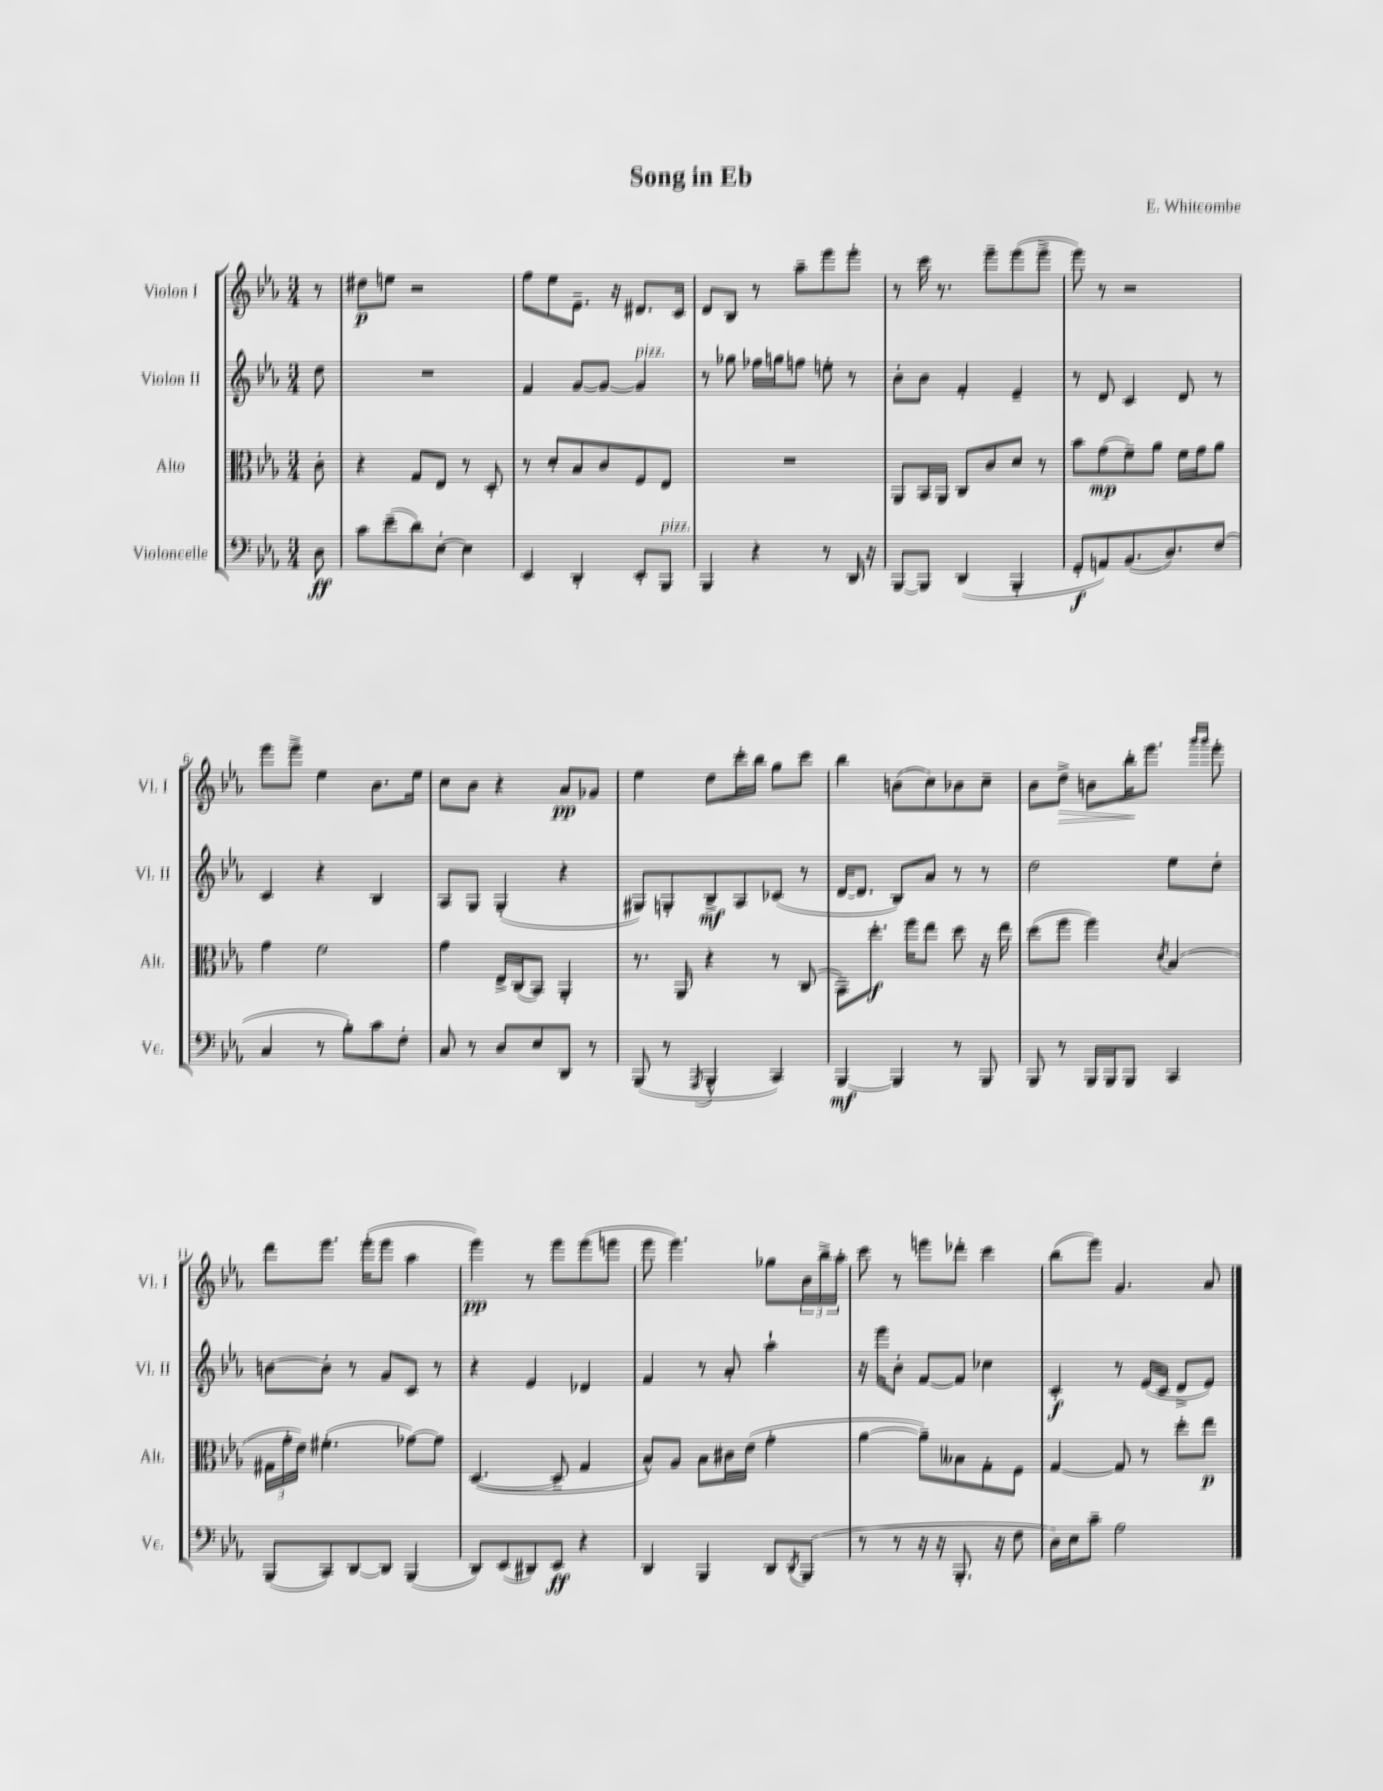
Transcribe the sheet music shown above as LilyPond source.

\header { title = "Song in Eb" composer = "E. Whitcombe" }
<<
\new StaffGroup <<
\new Staff = "s0" \with { instrumentName = "Violon I" shortInstrumentName = "Vl. I" } {
    \clef treble \key ees \major \numericTimeSignature \time 3/4 \partial 8
    r8 |
    dis''8\p e''8 r2 |
    f''8 ees''8 ees'8.-- r16 dis'8. c'16 |
    d'8 bes8 r8 aes''8-- ees'''8 ees'''8-. |
    r8 c'''16 r8. ees'''8-- ees'''8( ees'''8-> |
    ees'''8) r8 r2 |
    ees'''8 ees'''8-> ees''4 bes'8. ees''16 |
    c''8 bes'8 r4 aes'8\pp ges'8 |
    ees''4 d''8 c'''16-. bes''16 g''8 c'''8 |
    bes''4 b'8( c''8) bes'8 c''8-- |
    bes'8 d''8->\> b'8 bes''16-.\! ees'''8. \grace { g'''16 g'''16 } ees'''8-. |
    d'''8 ees'''8. ees'''16-.( ees'''8 aes''4 |
    ees'''4\pp) r8 ees'''8 ees'''8( e'''8 |
    ees'''8 ees'''4.) ges''8 \tuplet 3/2 { bes'16 bes''16-> aes''16-. } |
    c'''8 r8 e'''8 des'''8-. c'''4 |
    bes''8( ees'''8) g'4. aes'8 \bar "|." |
}
\new Staff = "s1" \with { instrumentName = "Violon II" shortInstrumentName = "Vl. II" } {
    \clef treble \key ees \major \numericTimeSignature \time 3/4 \partial 8
    d''8 |
    R2. |
    f'4 g'8~ g'8~ g'4^\markup { \italic "pizz." } |
    r8 ges''8 fes''16 g''16 f''8 e''8-. r8 |
    bes'8-. bes'8 f'4-. ees'4-- |
    r8 d'8 c'4 d'8 r8 |
    c'4 r4 bes4 |
    aes8 g8 g4-.( r4 |
    gis8) g8-. bes8->\mf aes8 ces'8( r8 |
    d'16~ d'8. bes8) aes'8 r8 r8 |
    d''2 ees''8 d''8-. |
    b'8~ b'8-. r8 g'8 c'8 r8 |
    r4 ees'4 des'4 |
    f'4 r8 aes'8-. aes''4-! |
    r16 ees'''16 bes'8-. f'8~ f'8 ces''4 |
    c'4-.\f r8 ees'16( c'16 d'8-> ees'8) \bar "|." |
}
\new Staff = "s2" \with { instrumentName = "Alto" shortInstrumentName = "Alt." } {
    \clef alto \key ees \major \numericTimeSignature \time 3/4 \partial 8
    c'8-. |
    r4 g8 ees8 r8 d8-. |
    r8 d'8-. bes8 c'8 f8 ees8 |
    R2. |
    aes,8 bes,16 aes,16 c8 c'8 d'8 r8 |
    bes'8 g'8\mp( f'8--) aes'8 f'16 g'16 aes'8 |
    g'4 f'2 |
    g'4 ees16-> c16( bes,8) aes,4-. |
    r8. aes,16 r4 r8 c8( |
    bes,8--) d''8.-.\f f''16 ees''8 d''8 r16 ees''16 |
    d''8( f''8 f''4) \acciaccatura { d'8 } bes4( |
    \tuplet 3/2 { gis16 g'16-. ees'16) } fis'4.-.( ges'8~) ges'8 |
    d4.~( d8-- g4 |
    bes8-^) aes8 bes8 cis'16 ees'16( g'4-. |
    aes'4~ aes'8--) beses8 g8-. f8 |
    g4~ g8 r8 d''8-. ees''8\p \bar "|." |
}
\new Staff = "s3" \with { instrumentName = "Violoncelle" shortInstrumentName = "Vc." } {
    \clef bass \key ees \major \numericTimeSignature \time 3/4 \partial 8
    d8\ff |
    c'8 ees'8--( d'8) ees8~-. ees4 |
    ees,4 d,4-. ees,8-. bes,,8^\markup { \italic "pizz." } |
    bes,,4 r4 r8 d,16 r16 |
    bes,,8~ bes,,8 d,4( bes,,4-. |
    g,8-.\f a,8) bes,8.( d8.) f8( |
    c4 r8 bes8-.) c'8 f8-. |
    c8 r8 d8 ees8 d,8 r8 |
    bes,,8( r8 \acciaccatura { aes,,8 } bes,,4-^ c,4) |
    bes,,4~\mf bes,,4 r8 bes,,8 |
    bes,,8 r8 bes,,16 bes,,16 bes,,8 c,4 |
    bes,,8( c,8) d,8~ d,8 bes,,4( |
    d,8) ees,8( dis,8) ees,8\ff r4 |
    d,4 bes,,4 d,8 \acciaccatura { d,8 } bes,,8( |
    r8 r8 r16 r16 bes,,8.-. r16 f8 |
    d16) ees16 c'8-- aes2 \bar "|." |
}
>>
>>
